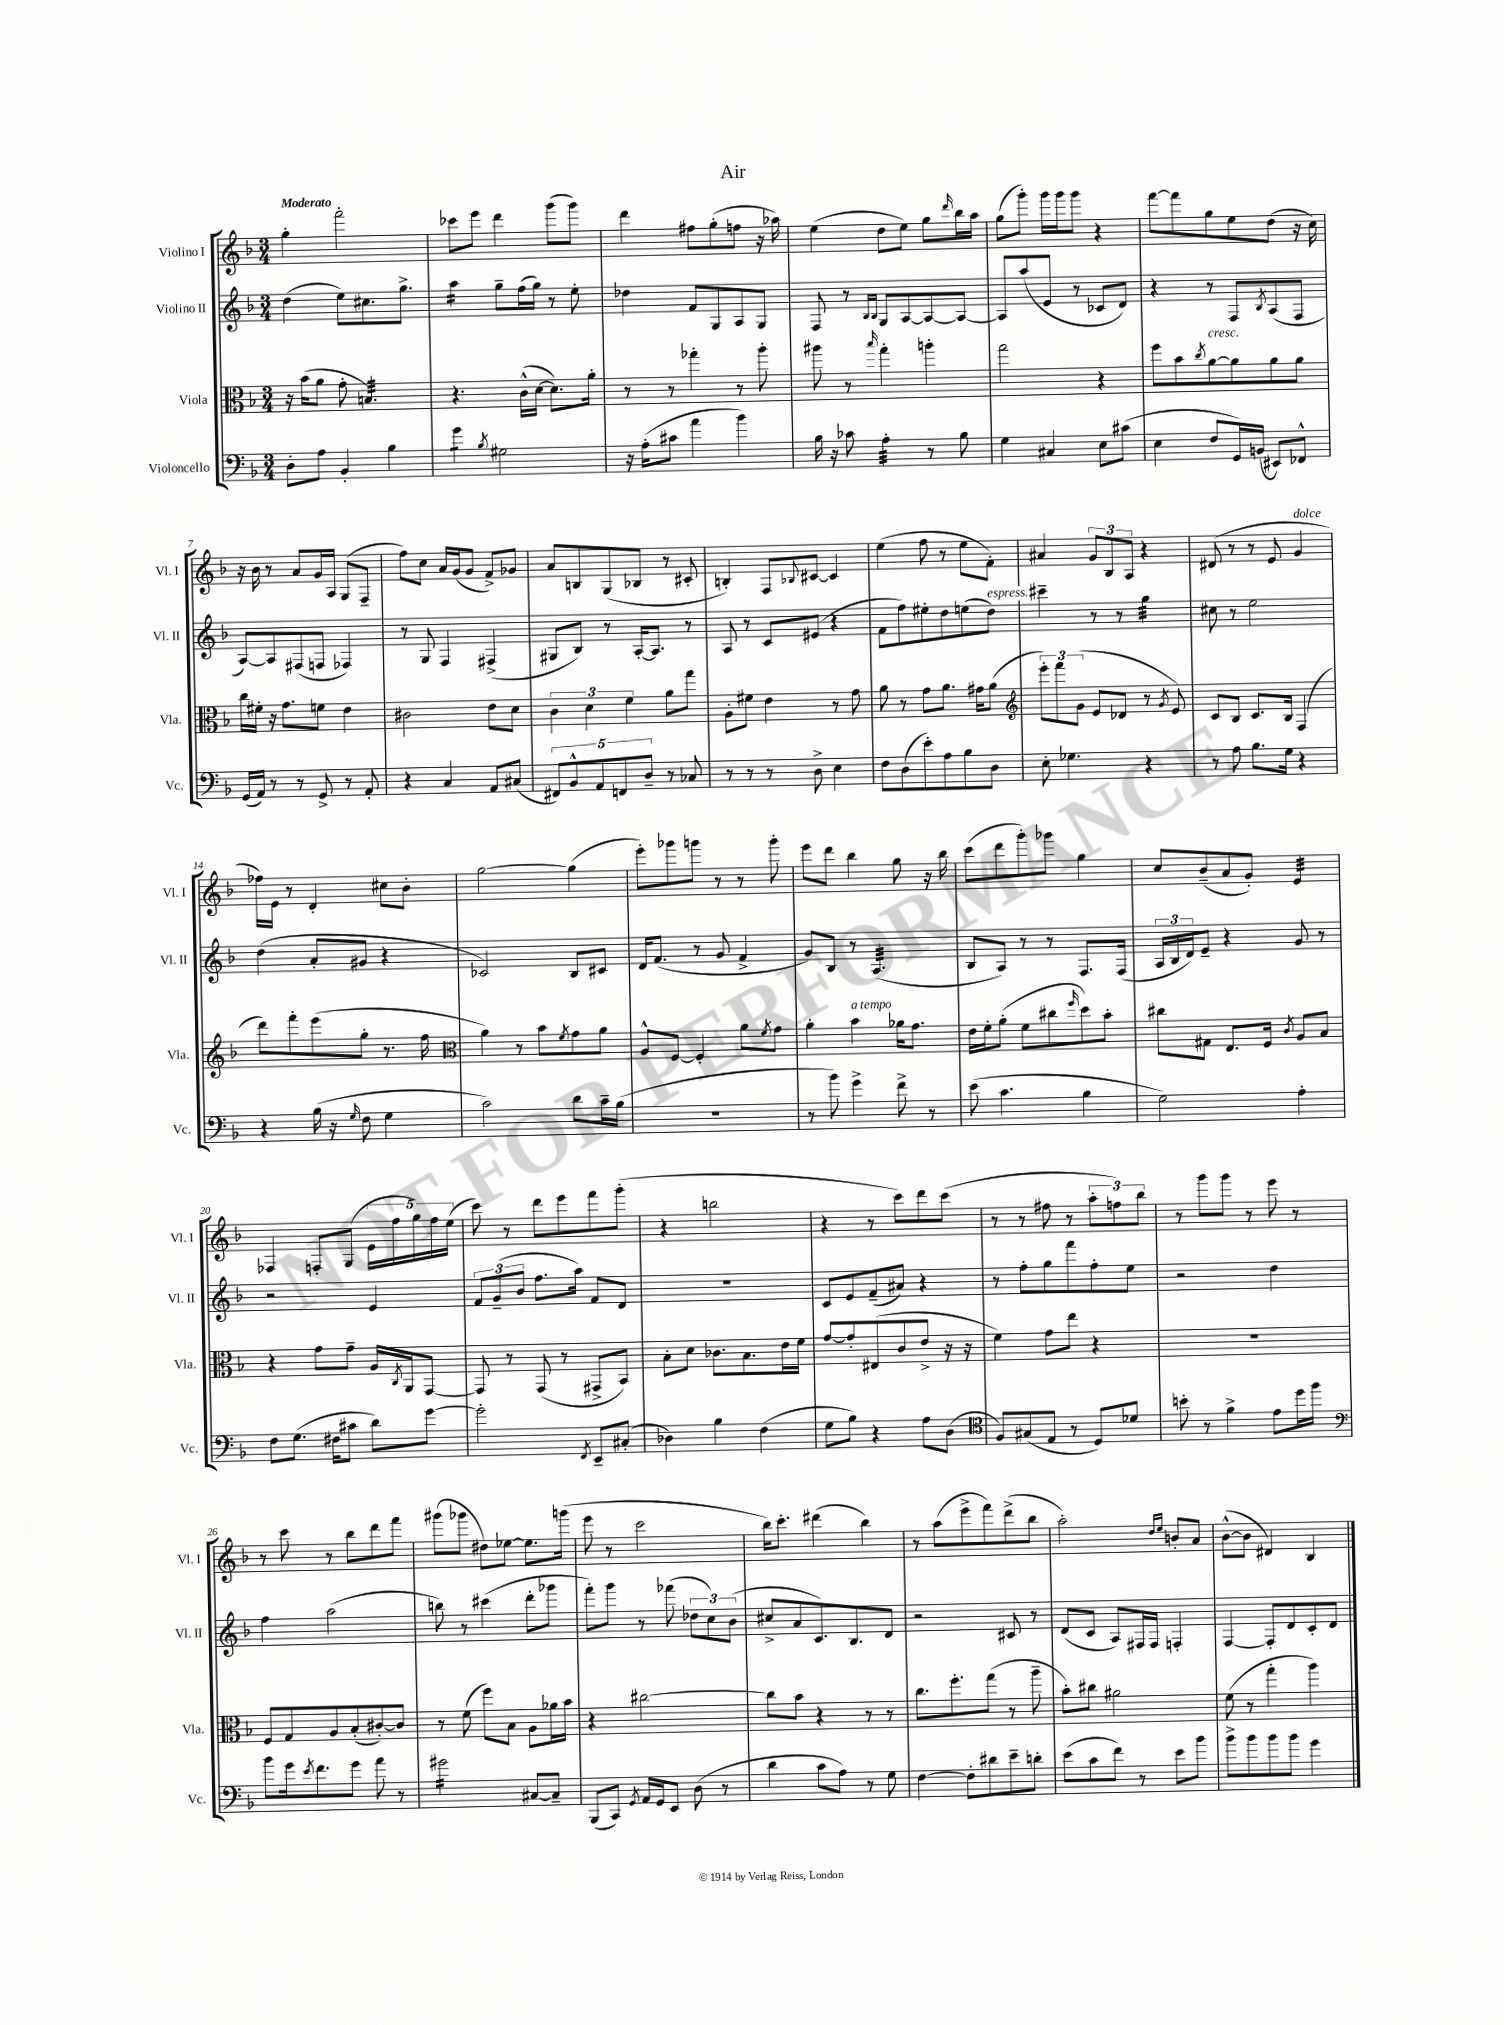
\header { title = "Air" }
<<
\new StaffGroup <<
\new Staff = "s0" \with { instrumentName = "Violino I" shortInstrumentName = "Vl. I" } {
    \clef treble \key f \major \numericTimeSignature \time 3/4 \tempo "Moderato"
    g''4-. f'''2-. |
    ces'''8 e'''8 d'''4 g'''8( g'''8) |
    d'''4 fis''8 g''8-.( f''8 r16 aes''16) |
    e''4( d''8 e''8) g''8 \grace { d'''16 } bes''16 a''16 |
    g''8( g'''8-.) g'''16 g'''16 g'''8 r4 |
    f'''8~ f'''8 g''8 e''8 d''8( r16 c''16) |
    r16 bes'16 r8 a'8 g'16 a16 g8( f8-- |
    f''8) c''8 a'16 g'16( g'8 f'8->) ges'8 |
    a'8 b8 g8( bes8 r8 cis'8-. |
    b4-.) f8 \appoggiatura { bes8 } cis'8~ cis'4 |
    e''4( f''8 r8 e''8 f'8-.) |
    ais'4 \tuplet 3/2 { g'8 bes8 a8 } r4 |
    dis'8( r8 r8 e'8 g'4^\markup { \italic "dolce" } |
    fes''16) e'16 r8 d'4-. cis''8 bes'8-. |
    g''2~ g''4( |
    e'''8-.) ges'''8 g'''8 r8 r8 g'''8-. |
    e'''8 d'''8 bes''4 g''8 r16 bes''16 |
    c'''8( d'''8 g'''8-.) ges'''8 g''4 |
    c''8 bes'8--( a'8 g'8-.) e'4:32 |
    fes4 f8-. g8( \tuplet 5/4 { e'16 f''16 g''16) f''16 e''16( } |
    c'''8) r8 d'''8 e'''8 f'''8 g'''8-.( |
    r4 b''2 |
    r4 r8 c'''8) d'''8 c'''8( |
    r8 r8 fis''8 r8 \tuplet 3/2 { a''8-. f''8) bes''8 } |
    r8 g'''8 g'''8 r8 e'''8 r8 |
    r8 c'''8 r8 bes''8 d'''8 f'''8 |
    gis'''8( ges'''8 dis''8) ees''8~ ees''8. g'''16( |
    e'''8 r8 c'''2 |
    bes''16) c'''8.-. dis'''4( bes''4) |
    r8 a''8( e'''8-> f'''8) d'''8->( bes''8 |
    a''2-.) \grace { d''16 e''16 } b'8-. a'8 |
    bes'8~-^( bes'8 dis'4) bes4 \bar "|." |
}
\new Staff = "s1" \with { instrumentName = "Violino II" shortInstrumentName = "Vl. II" } {
    \clef treble \key f \major \numericTimeSignature \time 3/4
    d''4( e''8) cis''8. g''8.-> |
    a''4:16 g''8-- f''16( g''16) r8 e''8-. |
    des''4 f'8 g8 a8 g8 |
    f8 r8 \grace { bes16 bes16 } g8 a8~ a8~ a8~ |
    a8 a''8( e'8 r8 ces'8 d'8) |
    r4 r8 f8 \acciaccatura { bes8 } a8( f8 |
    a8~) a8 fis8( f8 fes4) |
    r8 g8 f4 fis4->( |
    gis8 bes8) r8 a16~-. a8. r8 |
    a8 r8 c'8 eis'8( r4 |
    f'8 f''8) eis''8-. d''8 e''8( d''8^\markup { \italic "espress." }) |
    cis'''4-- r8 r8 g''4:32 |
    cis''8 r8 e''2 |
    d''4( a'8-. gis'8 r4 |
    ces'2) bes8 cis'8 |
    d'16 f'8.( r8 g'8 f'4-> |
    g'8) bes8 r8 a4.:32( |
    bes8 a8) r8 r8 f8. f16( |
    \tuplet 3/2 { a16 bes16 d'16) } e'8-- r4 g'8 r8 |
    r2 e'4 |
    \tuplet 3/2 { f'8 g'8--( bes'8 } f''8. a''16) f'8 d'8 |
    R2. |
    c'8 e'8 f'8--( ais'8) r4 |
    r8 f''8-. g''8 f'''8 f''8-. e''8 |
    r2 d''4 |
    f''4 a''2( |
    b''8) r8 cis'''4( d'''8-. ges'''8 |
    f'''8-.) g'''8 r8 fes'''8( \tuplet 3/2 { des''8 c''8) bes'8( } |
    cis''8-> a'8 c'8.) bes8. d'8 |
    r2 cis'8 r8 |
    d'8( c'8 a8) fis16 fis16 f4-. |
    f4~ f8-. d'8 c'8-. d'8 \bar "|." |
}
\new Staff = "s2" \with { instrumentName = "Viola" shortInstrumentName = "Vla." } {
    \clef alto \key f \major \numericTimeSignature \time 3/4
    r16 bes'16( a'8 g'8-. b4.:32) |
    r4. c'16-^( d'16~ d'8.) a'16-. |
    r8 r8 ges''4-. r8 a''8-. |
    ais''8 r8 \grace { bes''16 } g''4-. a''4-. |
    g''2 r4 |
    f''8 bes'8 \acciaccatura { c''8 } a'8~^\markup { \italic "cresc." } a'8 a'8 a'8 |
    c''16 fis'16-. r16 g'8. f'8 e'4 |
    cis'2 e'8 d'8 |
    \tuplet 3/2 { c'4 d'4 f'4 } a'8 g''8 |
    a8-. fis'8 e'4 r8 g'8 |
    a'8 r8 g'8 a'8. gis'16 a'8( |
    \clef treble \tuplet 3/2 { e'''8-.) f'''8 g'8( } e'8 des'8 r8 \acciaccatura { g'8 } e'8) |
    c'8 bes8 c'8. bes16 f4( |
    d'''8) f'''8-. e'''8( g''8-. r8. f''16 |
    \clef alto a'4) r8 bes'8 \acciaccatura { f'8 } g'8 a'8 |
    a8-^ f8~ f4-. a'8 \acciaccatura { f'8 } g'8 |
    a'4-. bes'4^\markup { \italic "a tempo" } aes'16 g'8. |
    e'16 f'16-. a'8-.( f'8 cis''8 \grace { f''16 } d''8) bes'8-. |
    cis''8 gis8 e8. f16 \acciaccatura { c'8 } a8 bes8 |
    r4 g'8 g'8-- a16 \acciaccatura { c8 } a,16 g,8~ |
    g,8 r8 g,8( r8 gis,8-> bes,8) |
    bes8-. d'8 ces'8. bes8. e'16 f'16 |
    g'8~ g'8-. eis8( c'8 e'8-> r16 r16 |
    f'4) g'8 e''8 r4 |
    R2. |
    f8 g8 a8 bes8-.( cis'8~-.) cis'8 |
    r8 f'8( f''8) bes8 a8 aes'16 bes'16 |
    r4 cis''2~ |
    cis''8 bes'8 r4 r8 r8 |
    c''8. f''8.-. g''8( r8 a''8-- |
    bes'8-.) cis''8 ais'2 |
    f'8( r8 g''4-. a''4) \bar "|." |
}
\new Staff = "s3" \with { instrumentName = "Violoncello" shortInstrumentName = "Vc." } {
    \clef bass \key f \major \numericTimeSignature \time 3/4
    d8-. a8 bes,4-. bes4 |
    g'4:8 \acciaccatura { bes8 } gis2 |
    r16 a16-.( cis'8 a'4 bes'4) |
    bes16 r16 ces'8 a4:32-. r8 bes8 |
    g4 cis4 e8 cis'8( |
    e4 f8 g,16) b,16( eis,8) fes,8-^ |
    g,16( a,16) r8 r8 g,8-> r8 a,8-. |
    r4 c4 a,8 cis8( |
    \tuplet 5/4 { fis,8) bes,8-^ a,8 f,8 d8-- } r8 ces8 |
    r8 r8 r8 d8-> e4 |
    f8 d8( e'8-.) a8 bes8 d8 |
    e8-. ges4. r4 |
    r8 a8 bes8. g16 r4 |
    r4 bes16( r16 \grace { g16 } f8 g4 |
    c'2) d'8 c'16-- bes16( |
    R2. |
    r8 bes'8) g'4-> f'8-> r8 |
    e'8( c'4. bes4 |
    g2) a4-. |
    f8 g8.( fis16 cis'8 d'8) g'8~ |
    g'2-. \acciaccatura { f,8 } e,8-- cis8-.( |
    des4) bes4 f4( |
    g8 bes8) r4 a8 d8( |
    \clef tenor f8) gis8( e8 r8 d8) des'8 |
    b'8-. r8 f'4-> e'8 d''16 f''16 |
    \clef bass bes'8 g'16 \acciaccatura { e'8 } f'8. g'8 a'8 r8 |
    gis'2:16 cis8~ cis8-- |
    bes,,8( c,8) \acciaccatura { g,8 } a,16 g,16 e,8 d8( r8 |
    d'4 c'8 a8) r8 g8 |
    f4~ f8-. dis'8 e'8-- d'8-. |
    e'8( c'8 f'8) r8 e'8 bes'8 |
    bes'8-> bes'8 bes'8 bes'8 g'4 \bar "|." |
}
>>
>>
